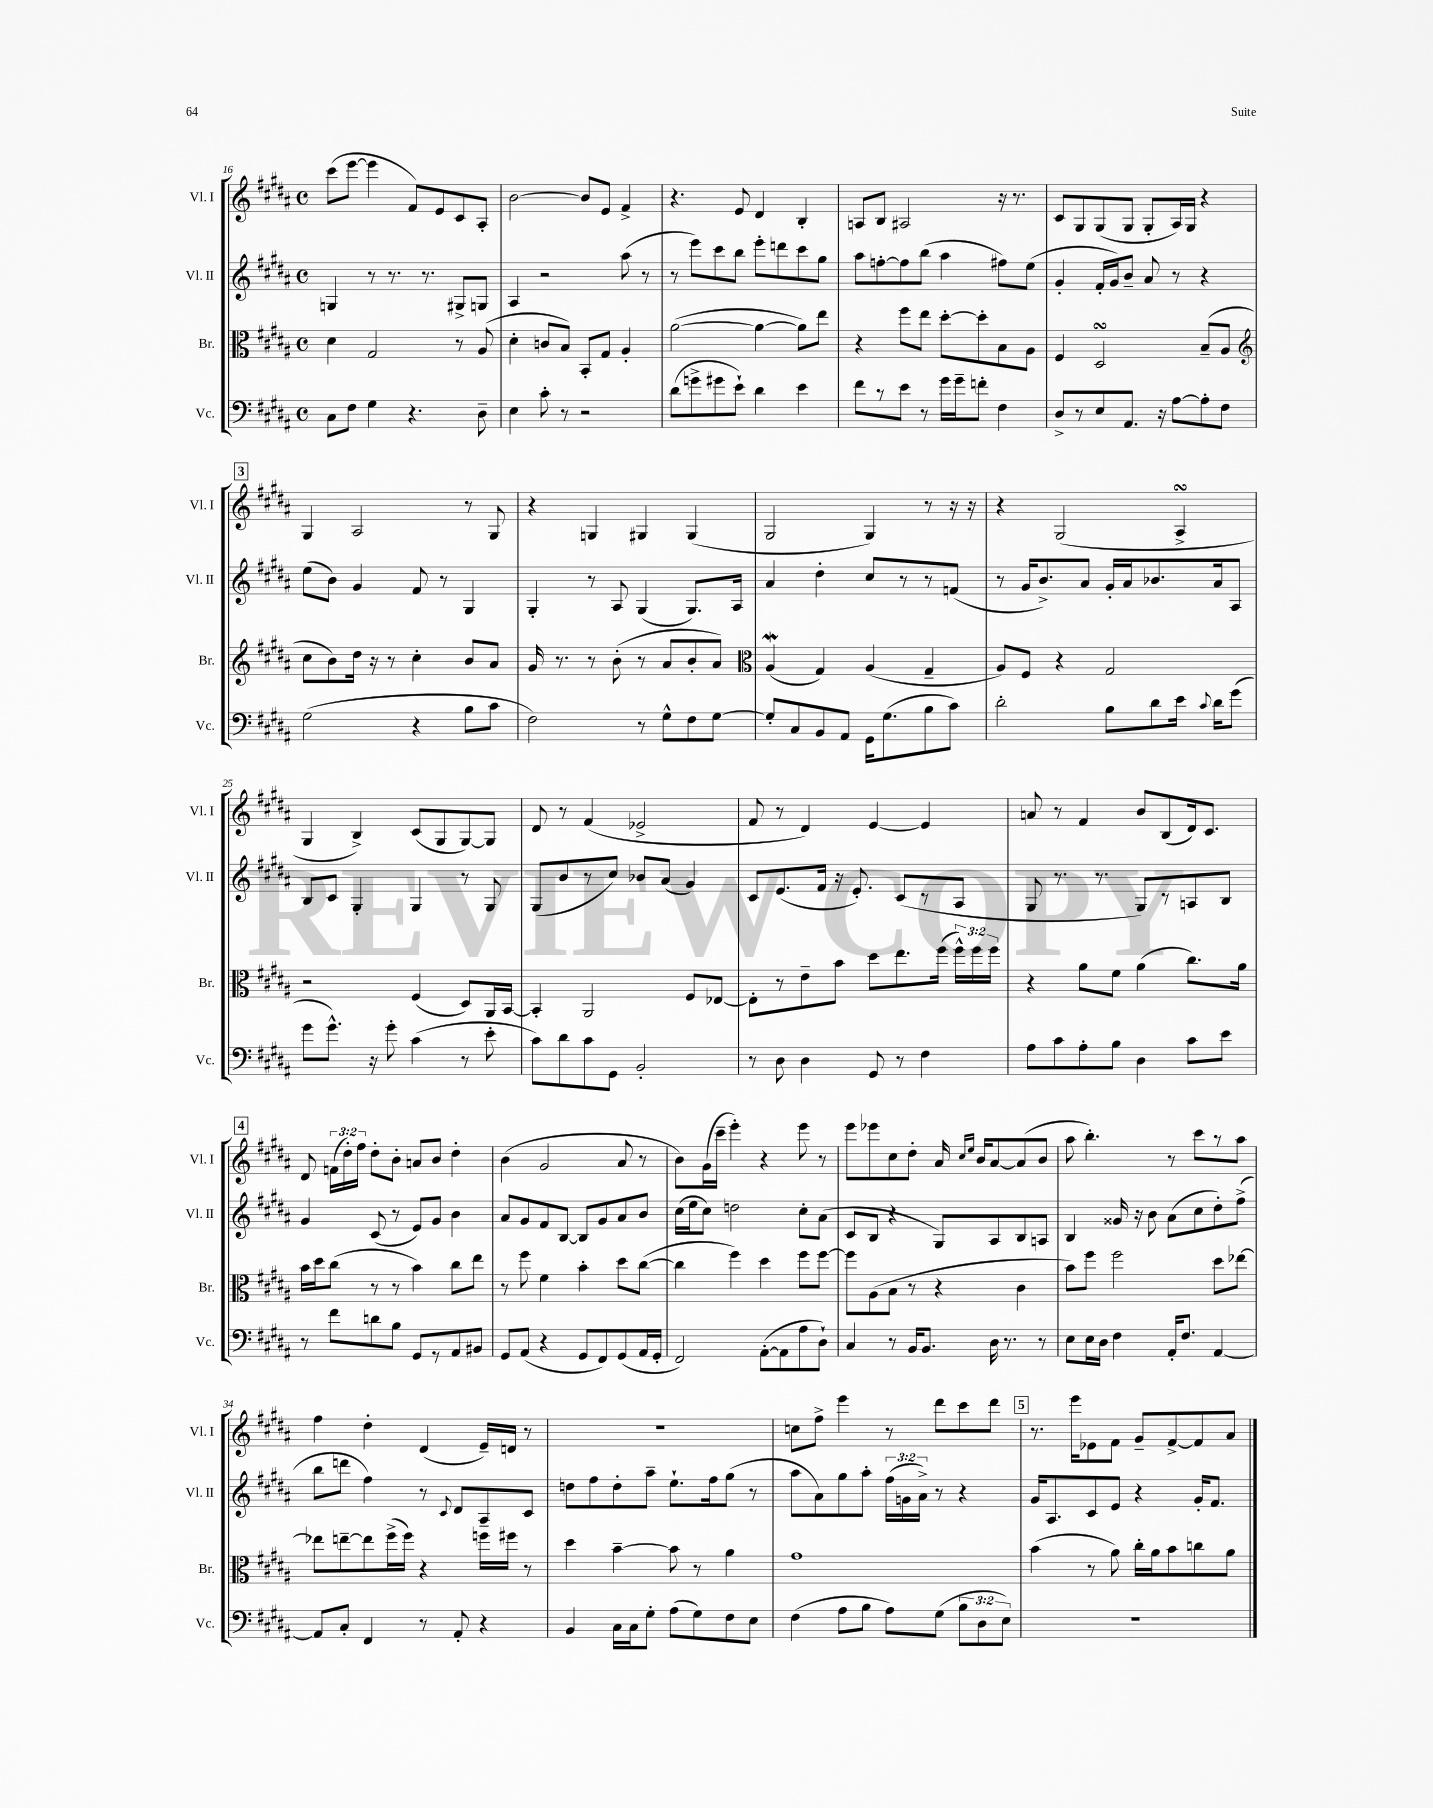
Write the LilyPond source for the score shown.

<<
\new StaffGroup <<
\new Staff = "s0" \with { instrumentName = "Vl. I" shortInstrumentName = "Vl. I" } {
    \clef treble \key b \major \defaultTimeSignature \time 4/4 \override Staff.TupletNumber.text = #tuplet-number::calc-fraction-text
    \autoBeamOff cis'''8[( e'''8]~ e'''4 fis'8[) e'8 cis'8 ais8]-. |
    b'2~ b'8[ e'8] fis'4-> |
    r4. e'8 dis'4 b4-. |
    a8[ b8] ais2 r16 r8. |
    cis'8[ gis8 gis8( gis8] gis8[-. ais16) gis16] r4 |
    \mark \markup { \box "3" } gis4 ais2 r8 gis8 |
    r4 g4 gis4 gis4( |
    gis2 gis4) r8 r16 r16 |
    r4 gis2( ais4->\turn |
    gis4 b4->) cis'8[( gis8 gis8~) gis8] |
    dis'8 r8 fis'4( ees'2-> |
    fis'8 r8 dis'4) e'4~ e'4 |
    a'8 r8 fis'4 b'8[ b8( dis'16) cis'8.] |
    \mark \markup { \box "4" } dis'8 \tuplet 3/2 { f'16[( dis''16-.) fis''16] } dis''8[-. b'8]-. a'8[ b'8] dis''4-. |
    b'4( gis'2 ais'8 r8 |
    b'8[) gis'16( cis'''16]-- e'''4-.) r4 e'''8 r8 |
    e'''8[ ees'''8 cis''8 dis''8]-. ais'16 \grace { cis''16[ e''16] } b'16[ ais'8~ ais'8( b'8] |
    ais''8 b''4.-.) r8 cis'''8[ r8 ais''8] |
    fis''4 dis''4-. dis'4( e'16[--) d'16] r8 |
    R1 |
    c''8[ fis''8]-> e'''4 r8 dis'''8[ cis'''8 dis'''8] |
    \mark \markup { \box "5" } r8. e'''16[ ees'8 fis'8] gis'8[-- fis'8~-> fis'8 ais'8] \bar "|." |
}
\new Staff = "s1" \with { instrumentName = "Vl. II" shortInstrumentName = "Vl. II" } {
    \clef treble \key b \major \defaultTimeSignature \time 4/4 \override Staff.TupletNumber.text = #tuplet-number::calc-fraction-text
    \autoBeamOff g4 r8 r8. r8. gis8[-> g8] |
    ais4 r2 ais''8( r8 |
    r8 e'''8[) cis'''8 b''8] e'''8[-. d'''8 cis'''8 gis''8] |
    ais''8[ f''8~-. f''8 b''8]( ais''4 fis''8[) e''8]( |
    gis'4-. fis'16[-. gis'16) b'8]-- ais'8 r8 r4 |
    \mark \markup { \box "3" } e''8[( b'8]) gis'4 fis'8 r8 gis4 |
    gis4-. r8 ais8 gis4( gis8.[) ais16] |
    ais'4 dis''4-. cis''8[ r8 r8 f'8]( |
    r8 gis'16[ b'8.->) ais'8] gis'16[-. ais'16 bes'8. ais'16 ais8] |
    b8[ cis'8] gis4-. gis4 r8 gis8 |
    gis8[( b'8 r8 cis''8]) bes'8[ ais'8]( gis'4) |
    cis'8[ e'8.( fis'16] r16 e'8.-.) cis'8[( r8 ais8] |
    gis8 r8. r8. gis8[) r8 a8 b8] |
    \mark \markup { \box "4" } gis'4 cis'8( r8 e'8[) gis'8] b'4 |
    ais'8[ gis'8 fis'8 b8]~ b8[ gis'8 ais'8 b'8] |
    cis''16[( e''16 cis''8]) d''2 cis''8[-. ais'8]( |
    cis'8[ b8] r4 gis8[) ais8 b8 a8] |
    b4 gisis'16 r16 b'8 ais'8[( cis''8 dis''8-.) fis''8]->( |
    b''8[ d'''8] fis''4) r8 \appoggiatura { cis'8 } dis'8[ ais8-- cis'8] |
    d''8[ fis''8 d''8-. ais''8]-- e''8.[-! fis''16 gis''8]( r8 |
    ais''8[ ais'8) gis''8 ais''8]-. \tuplet 3/2 { fis''16[( g'16 ais'16]->) } r8 r4 |
    \mark \markup { \box "5" } gis'16[ ais8. cis'8 e'8] r4 gis'16[-. fis'8.] \bar "|." |
}
\new Staff = "s2" \with { instrumentName = "Br." shortInstrumentName = "Br." } {
    \clef alto \key b \major \defaultTimeSignature \time 4/4 \override Staff.TupletNumber.text = #tuplet-number::calc-fraction-text
    \autoBeamOff dis'4 gis2 r8 ais8( |
    dis'4-. c'8[ b8]) b,8[-. gis8] ais4-. |
    ais'2~( ais'4~ ais'8[) e''8] |
    r4 fis''8[ e''8] dis''8[~-. dis''8-. b8 ais8] |
    fis4 dis2\turn b8[--( ais8] |
    \mark \markup { \box "3" } \clef treble cis''8[ b'8) dis''16] r16 r8 cis''4-. b'8[ ais'8] |
    gis'16 r8. r8 b'8-.( r8 ais'8[ b'8-. ais'8]) |
    \clef alto ais4\mordent( gis4) ais4( gis4-- |
    ais8[) fis8] r4 gis2 |
    r2 fis4( dis8[) ais,16 b,16]~ |
    b,4-. ais,2 fis8[ ees8]~ |
    ees8[-. r8 e'8-- b'8] dis''8[ e''8. fis''16]( \tuplet 3/2 { fis''16[-^) fis''16 fis''16] } |
    r4 ais'8[ fis'8] ais'4( cis''8.[) ais'16] |
    \mark \markup { \box "4" } b'16[ dis''16 cis''8]( r8 r8 b'4) cis''8[ e''8] |
    r8 fis''8 fis'4 b'4-. dis''8[ cis''8]~( |
    cis''4 fis''4) dis''4 fis''8[ fis''8]~ |
    fis''8[ ais8( b8] r8 r4 cis'4 |
    b'8[) fis''8] fis''2 dis''8[ ees''8]~ |
    ees''8[ e''8~-- e''8 fis''16->( fis''16]) r4 f''16[ fis''16] r8 |
    dis''4 b'4~-- b'8 r8 ais'4 |
    gis'1 |
    \mark \markup { \box "5" } b'4( r8 ais'8) cis''16[-. ais'16 b'8 c''8 ais'8] \bar "|." |
}
\new Staff = "s3" \with { instrumentName = "Vc." shortInstrumentName = "Vc." } {
    \clef bass \key b \major \defaultTimeSignature \time 4/4 \override Staff.TupletNumber.text = #tuplet-number::calc-fraction-text
    \autoBeamOff cis8[ fis8] gis4 r4. dis8-- |
    e4 cis'8-. r8 r2 |
    dis'8[( g'8-> gis'8 e'8]-!) dis'4 e'4 |
    fis'8[ r8 e'8] r8 gis'16[ gis'16-- f'8]-. fis4 |
    dis8[-> r8 e8 ais,8.] r16 ais8[~ ais8-. fis8] |
    \mark \markup { \box "3" } gis2( r4 b8[ cis'8] |
    fis2) r8 gis8[-^ fis8 gis8]~ |
    gis8[-. cis8 b,8 ais,8] gis,16[ gis8.( b8 cis'8]) |
    dis'2-. b8[ dis'8 e'16] \appoggiatura { cis'8 } dis'16[ gis'8]( |
    gis'8[ gis'8.]-^) r16 gis'8-. cis'4( r8 e'8-. |
    cis'8[) dis'8 cis'8 gis,8] b,2-. |
    r8 dis8 dis4 gis,8 r8 fis4 |
    ais8[ cis'8 ais8-. b8] dis4 cis'8[ e'8] |
    \mark \markup { \box "4" } r8 fis'8[ d'8 b8] gis,8[ r8 ais,8 bis,8] |
    gis,8[ ais,8]( r4 gis,8[ fis,8) gis,8( ais,16 gis,16]-. |
    fis,2) ais,8[~-.( ais,8 ais8 dis8]-!) |
    cis4 r8 b,16[ b,8.] dis16 r8. r8 |
    e8[ e16 dis16] fis4 ais,16[-. fis8.] ais,4~ |
    ais,8[ cis8]-. fis,4 r8 ais,8-. r4 |
    b,4 cis16[ cis16 gis8]-. ais8[( gis8) fis8 e8] |
    fis4( ais8[ b8] ais8[) gis8]( \tuplet 3/2 { b8[ dis8 e8]) } |
    \mark \markup { \box "5" } R1 \bar "|." |
}
>>
>>
\layout { \context { \Score currentBarNumber = #16 } }
